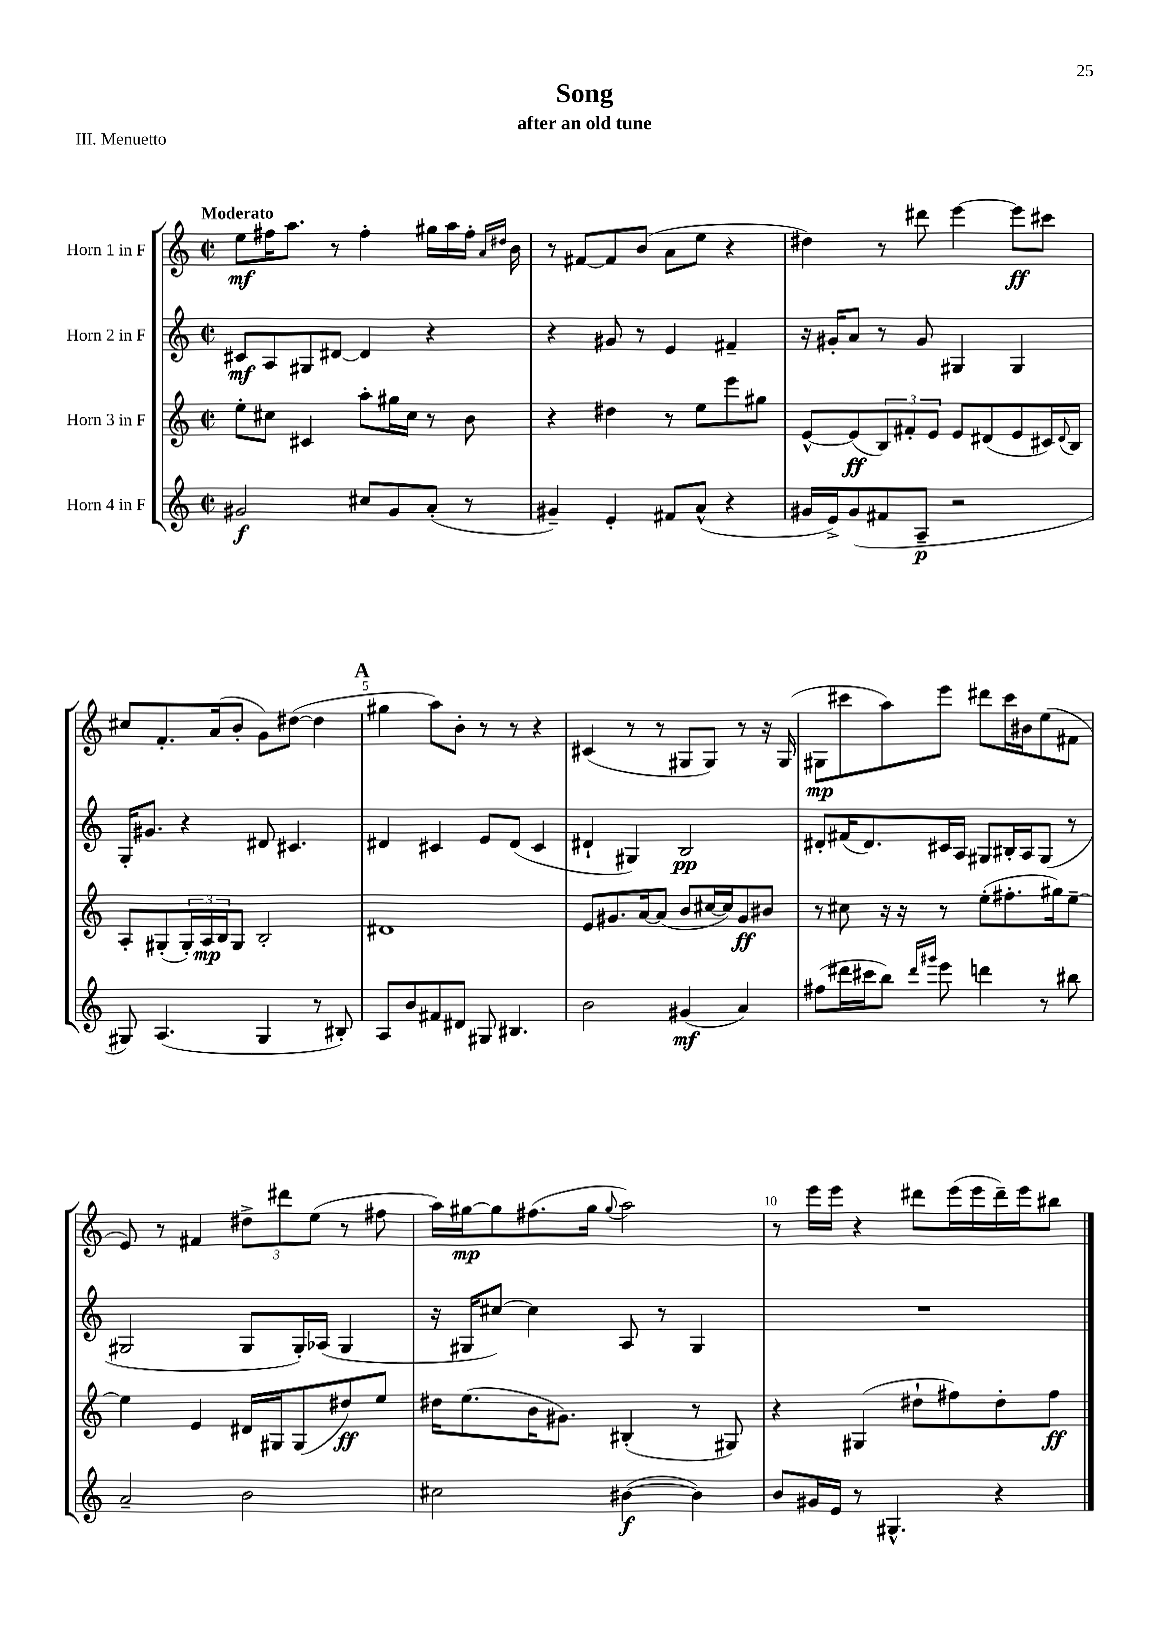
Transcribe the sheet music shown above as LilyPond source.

\header { title = "Song" subtitle = "after an old tune" piece = "III. Menuetto" }
<<
\new StaffGroup <<
\new Staff = "s0" \with { instrumentName = "Horn 1 in F" } {
    \clef treble \key c \major \defaultTimeSignature \time 2/2 \tempo "Moderato"
    e''8\mf fis''16 a''8. r8 fis''4-. gis''16 a''16 fis''16-. \grace { a'16 dis''16 } b'16 |
    r8 fis'8~ fis'8 b'8( a'8 e''8 r4 |
    dis''4) r8 dis'''8 e'''4~ e'''8\ff cis'''8 |
    cis''8 f'8.-. a'16( b'8-. g'8) dis''8~( dis''4 |
    \mark \markup { \bold "A" } gis''4 a''8) b'8-. r8 r8 r4 |
    cis'4( r8 r8 gis8 gis8) r8 r16 gis16( |
    gis8\mp cis'''8 a''8) e'''8 dis'''8 cis'''16 bis'16 e''8( fis'8 |
    e'8) r8 fis'4 \tuplet 3/2 { dis''8-> dis'''8 e''8( } r8 fis''8 |
    a''16) gis''16~\mp gis''8 fis''8.( gis''16 \appoggiatura { gis''8 } a''2) |
    r8 e'''16 e'''16 r4 dis'''8 e'''16( e'''16 dis'''16--) e'''16 bis''8 \bar "|." |
}
\new Staff = "s1" \with { instrumentName = "Horn 2 in F" } {
    \clef treble \key c \major \defaultTimeSignature \time 2/2
    cis'8\mf a8 gis8 dis'8~ dis'4 r4 |
    r4 gis'8 r8 e'4 fis'4-- |
    r16 gis'16-. a'8 r8 gis'8 gis4 gis4 |
    g16-. gis'8. r4 dis'8 cis'4. |
    \mark \markup { \bold "A" } dis'4 cis'4 e'8 dis'8( cis'4 |
    dis'4-! gis4) b2\pp |
    dis'8-. fis'16( dis'8.) cis'16 a16 gis8 bis16-. a16 gis8( r8 |
    gis2 gis8 gis16-.) aes16( gis4 |
    r16 gis16 cis''8~) cis''4 a8 r8 gis4 |
    R1 \bar "|." |
}
\new Staff = "s2" \with { instrumentName = "Horn 3 in F" } {
    \clef treble \key c \major \defaultTimeSignature \time 2/2
    e''8-. cis''8 cis'4 a''8-. gis''16 cis''16 r8 b'8 |
    r4 dis''4 r8 e''8 e'''8 gis''8 |
    e'8~-^ e'8\ff( \tuplet 3/2 { b8) fis'8-. e'8 } e'8 dis'8( e'8 cis'16) \appoggiatura { dis'8 } b16 |
    a8-. gis8-.( \tuplet 3/2 { gis16-.) a16\mp b16 } gis8 b2-. |
    \mark \markup { \bold "A" } dis'1 |
    e'8 gis'8. a'16~ a'8( b'8 cis''16~ cis''16) gis'8\ff bis'8 |
    r8 cis''8 r16 r16 r8 e''8-.( fis''8.-. gis''16) e''8~-- |
    e''4 e'4 dis'16 gis16 gis8( dis''8\ff) e''8 |
    dis''16 e''8.( b'16 gis'8.) bis4-.( r8 gis8) |
    r4 gis4( dis''8-! fis''8) dis''8-. fis''8\ff \bar "|." |
}
\new Staff = "s3" \with { instrumentName = "Horn 4 in F" } {
    \clef treble \key c \major \defaultTimeSignature \time 2/2
    gis'2\f cis''8 gis'8 a'8-.( r8 |
    gis'4--) e'4-. fis'8 a'8-^( r4 |
    gis'16 e'16->) gis'8( fis'8 a8--\p r2 |
    gis8) a4.( gis4 r8 bis8-.) |
    \mark \markup { \bold "A" } a8 b'8 fis'8 dis'8 gis8 bis4. |
    b'2 gis'4\mf( a'4) |
    fis''8( dis'''16 cis'''16 b''8) \grace { dis'''16 gis'''16 } e'''8 d'''4 r8 bis''8 |
    a'2-- b'2 |
    cis''2 bis'4~\f( bis'4) |
    b'8 gis'16 e'16 r8 gis4.-^ r4 \bar "|." |
}
>>
>>
\layout { \context { \Score \override BarNumber.break-visibility = ##(#f #t #t) barNumberVisibility = #(every-nth-bar-number-visible 5) } }
